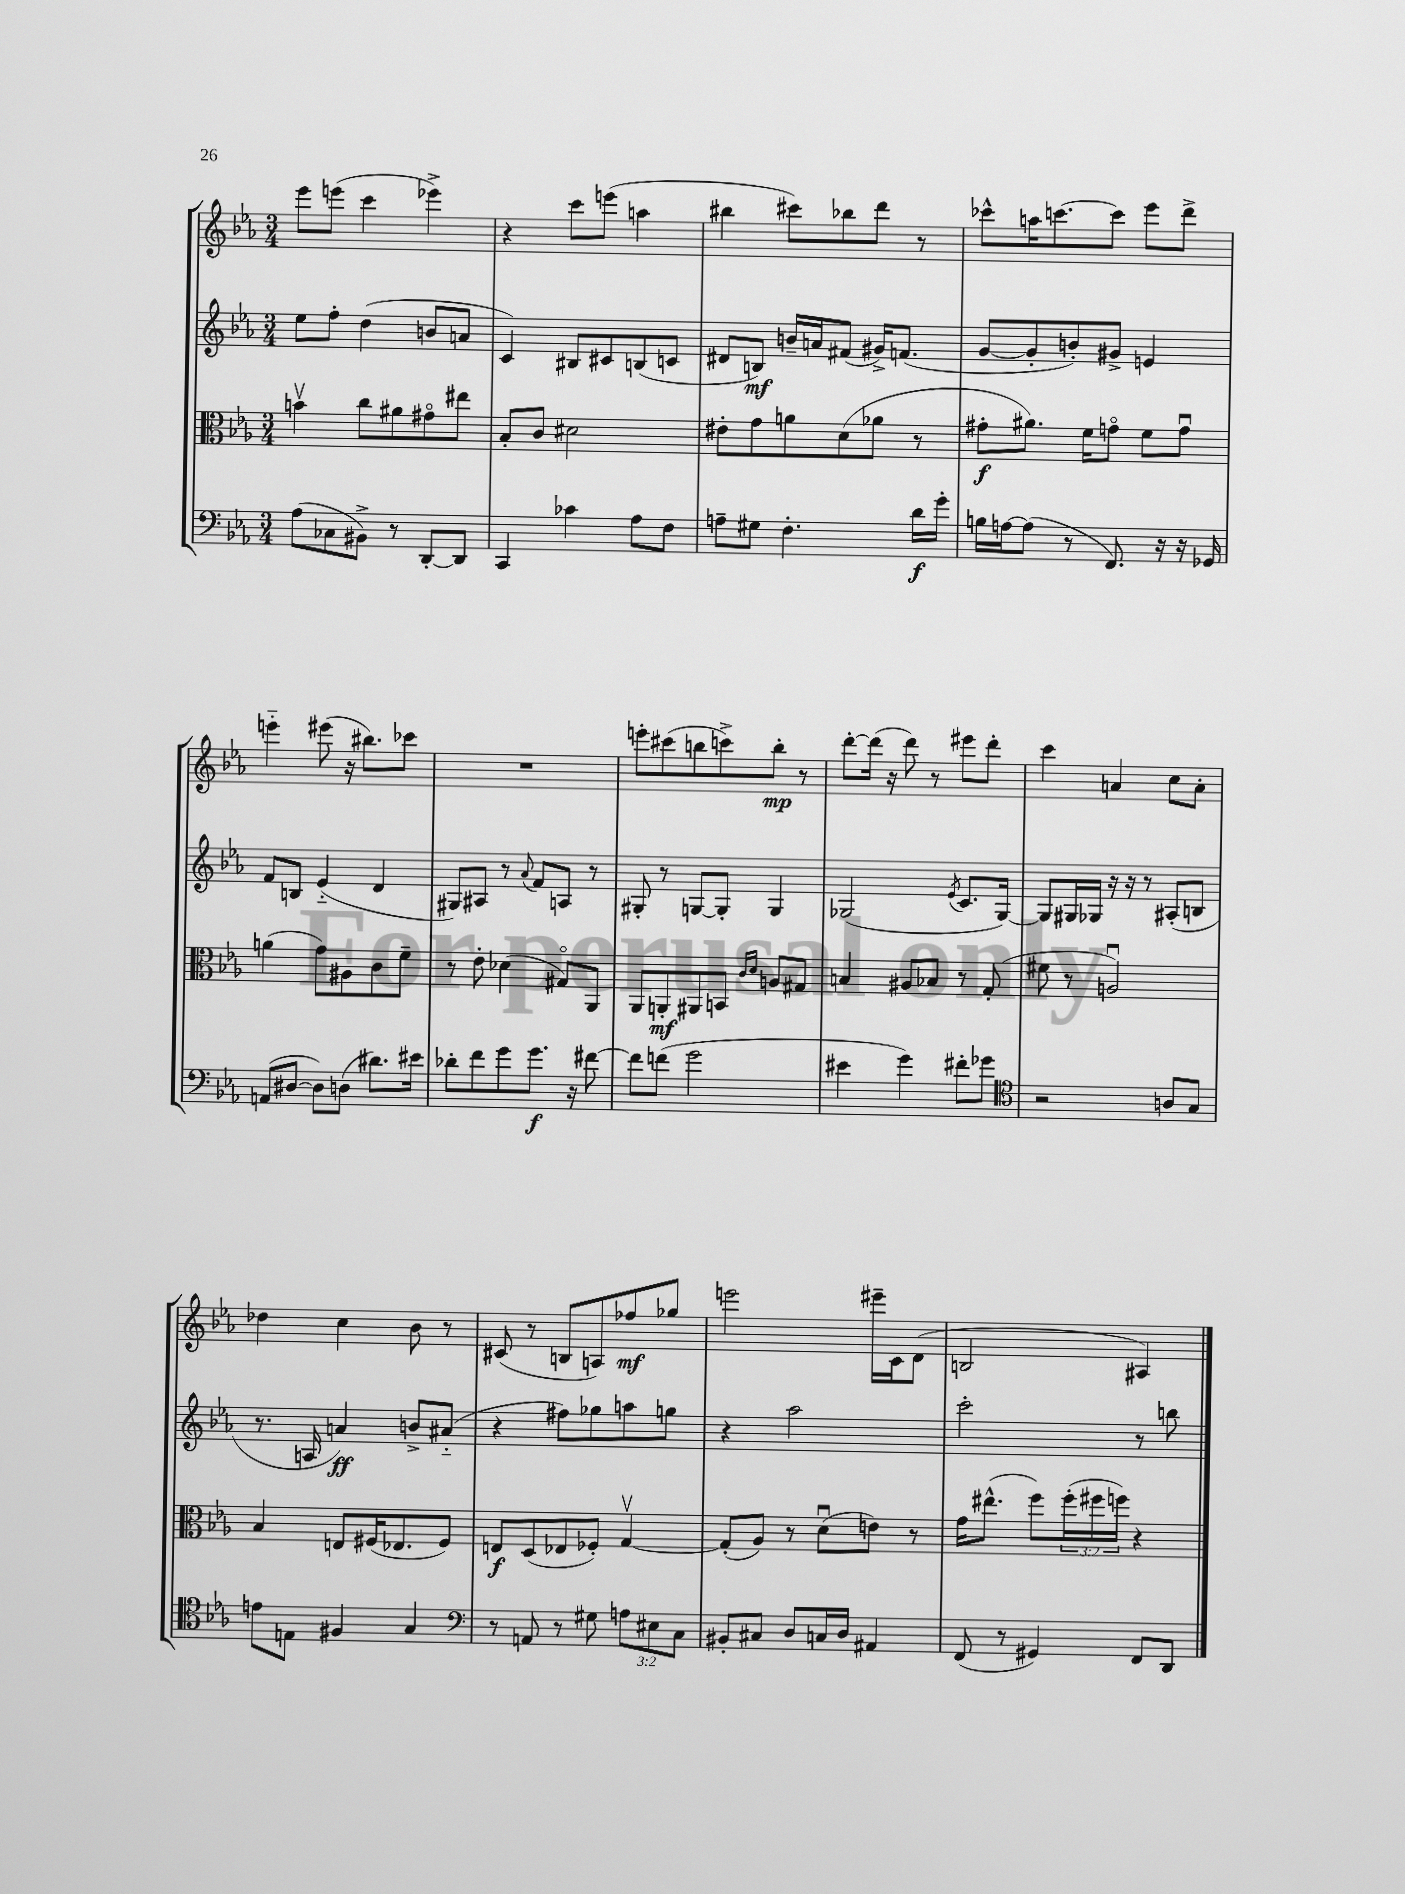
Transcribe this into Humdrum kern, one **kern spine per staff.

**kern	**kern	**kern	**kern
*staff4	*staff3	*staff2	*staff1
*clefF4	*clefC3	*clefG2	*clefG2
*k[b-e-a-]	*k[b-e-a-]	*k[b-e-a-]	*k[b-e-a-]
*M3/4	*M3/4	*M3/4	*M3/4
(8A-	4bv	8ee-	8eee-
8C-	.	8ff'	(8eee
8BB#^)	8cc	(4dd	4ccc
8r	8a#	.	.
[8DD'	8g#o	8b	4eee-^)
8DD]	8ee#	8a	.
=	=	=	=
4CC	8B-'	4c)	4r
.	8c	.	.
4c-	2d#	8B#	8ccc
.	.	8c#	(8eee
8A-	.	(8B	4aa
8F	.	8c	.
=	=	=	=
8A~	8e#'	8d#	4bb#
8G#	8g	8B)	.
4.F'	8a	16b~	8ccc#)
.	.	16a	.
.	(8d	(8f#	8bb-
.	8a-	16g#^)	8ddd
.	.	(8.f	.
16d	8r	.	8r
16g'	.	.	.
=	=	=	=
16B	8g#'	[8g	8ccc-^^
[16A	.	.	.
(8A]	8.a#)	8g']	16aa
.	.	.	[8.ccc
8r	.	8b')	.
.	16f	.	.
8.FF)	8go	8g#^	8ccc]
.	8f	4e	8eee-
16r	.	.	.
16r	8gu	.	8ddd^
16GG-	.	.	.
=	=	=	=
(8AA	(4a	8f	4eee'~
[8D#	.	8B	.
8D#])	8g)	(4e-'~	(8eee#
(8D	8A#	.	16r
.	.	.	8.bb#)
8.d#)	8c	4d	.
.	8f~	.	8ccc-
16e#	.	.	.
=	=	=	=
8d-'	8r	8G#)	2.r
8f	8e-'	8A#	.
8g	(4d-	8r	.
.	.	8qqa-	.
8.g	.	8f	.
.	8G#o)	8A	.
16r	.	.	.
[8f#	8AA-	8r	.
=	=	=	=
8f#]	8AA-	8G#'	8eee'
(8f	8AA'	8r	(8ccc#
2g	8AA#	[8G	8bb
.	8BB	8G']	8ccc^)
.	16qqc	.	.
.	16qqd	.	.
.	8A	4G	8bb'
.	8G#	.	8r
=	=	=	=
4e#	4B	(2G-	[8ddd'
.	.	.	(16ddd]
.	.	.	16r
4g)	8A#	.	8ddd)
.	8B-	.	8r
.	.	8qe-	.
8f#'	8r	8.c	8eee#
8g-	(8G'	.	8ddd'
.	.	[16G-)	.
=	=	=	=
*clefC4	*	*	*
2r	8f#	8G-]	4ccc
.	8r	16G#	.
.	.	16G-	.
.	2Au)	16r	4a
.	.	16r	.
.	.	8r	.
8A	.	(8A#'	8cc
8G	.	8B	8a'
=	=	=	=
8e	4B-	8.r	4dd-
8E	.	.	.
.	.	16A	.
4F#	8E	4a)	4cc
.	(16F#	.	.
.	8.E-	.	.
4G	.	8b^	8b-
.	8F#)	(8a#'~	8r
=	=	=	=
*clefF4	*	*	*
8r	8E	4r	(8c#
8AA	(8D	.	8r
8r	8E-	8ff#)	8B
8G#	8F-')	8gg-	8A)
12A	[4Gv	8aa	8ff-
12E#	.	.	.
.	.	8gg	8gg-
12C	.	.	.
=	=	=	=
8BB#'	(8G']	4r	2eee
8C#	8A-)	.	.
8D	8r	2aa-	.
16C	(8du	.	.
16D	.	.	.
4AA#	8e)	.	16eee#~
.	.	.	16c
.	8r	.	(8d
=	=	=	=
(8FF	16g	2ccc'	2B
.	(8.ee#^^	.	.
8r	.	.	.
4GG#)	8ff)	.	.
.	(24ff'	.	.
.	24ff#	.	.
.	24ff)	.	.
8FF	4r	8r	4A#)
8DD	.	8bb	.
==	==	==	==
*-	*-	*-	*-
